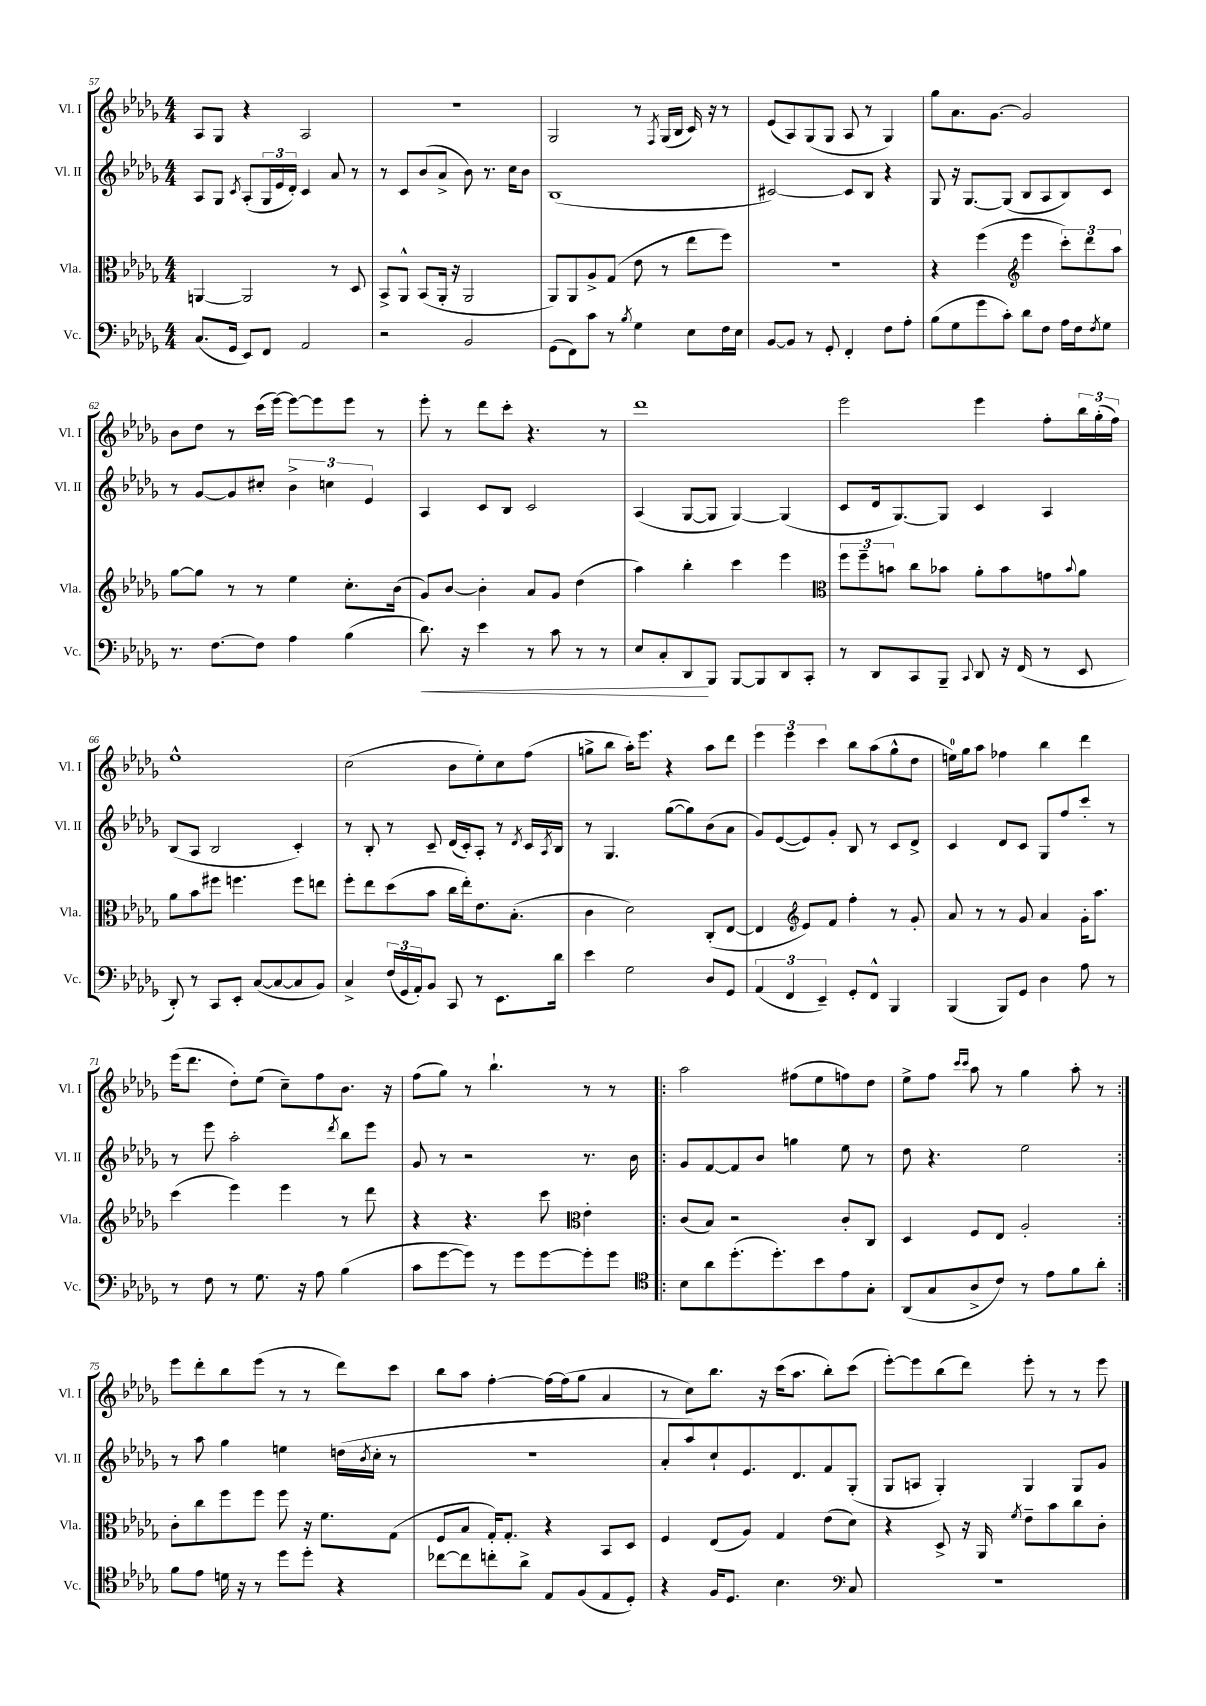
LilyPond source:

<<
\new StaffGroup <<
\new Staff = "s0" \with { instrumentName = "Vl. I" shortInstrumentName = "Vl. I" } {
    \clef treble \key des \major \numericTimeSignature \time 4/4
    aes8 ges8 r4 aes2 |
    R1 |
    ges2 r8 \acciaccatura { f8 } ges16( bes16 c'16) r16 r8 |
    ees'8( aes8) ges8( ges8 aes8 r8 ges4) |
    ges''8 aes'8. ges'8.~ ges'2 |
    bes'8 des''8 r8 c'''16( ees'''16~) ees'''8~ ees'''8 ees'''8 r8 |
    ees'''8-. r8 des'''8 c'''8-. r4. r8 |
    des'''1 |
    ees'''2 ees'''4 f''8-. \tuplet 3/2 { bes''16 ges''16-.( f''16) } |
    ees''1-^ |
    c''2( bes'8 ees''8-.) c''8 f''8( |
    g''8-> bes''8 aes''16-.) ees'''8. r4 aes''8 des'''8 |
    \tuplet 3/2 { ees'''4 ees'''4 c'''4 } bes''8 aes''8( ges''8-^ des''8 |
    e''16-0) ges''16 aes''8 fes''4 bes''4 des'''4 |
    ees'''16( des'''8. des''8-.) ees''8( c''8--) f''8 bes'8. r16 |
    f''8( ges''8) r8 bes''4.-! r8 r8 |
    \repeat volta 2 { aes''2 fis''8( ees''8 f''8) des''8 |
    ees''8-> f''8 \grace { c'''16 c'''16 } aes''8 r8 ges''4 aes''8-. r8 | }
    ees'''8 des'''8-. bes''8 ees'''8( r8 r8 des'''8) c'''8 |
    bes''8 aes''8 f''4~-. f''16~ f''16( ges''8 aes'4 |
    r8 c''8) bes''8. r16 c'''16( aes''8. bes''8-.) c'''8( |
    ees'''8~-.) ees'''8 bes''8( des'''8) ees'''8-. r8 r8 ees'''8 \bar "|." |
}
\new Staff = "s1" \with { instrumentName = "Vl. II" shortInstrumentName = "Vl. II" } {
    \clef treble \key des \major \numericTimeSignature \time 4/4
    aes8 ges8 \acciaccatura { c'8 } aes8-.( \tuplet 3/2 { ges16 ees'16 des'16-.) } c'4 aes'8 r8 |
    r8 c'8 bes'8( aes'8-> bes'8) r8. c''16 bes'8 |
    bes1( |
    cis'2~) cis'8 bes8 r4 |
    ges8 r16 ges8.~ ges8( bes8 aes8 bes8) c'8 |
    r8 ges'8~ ges'8 cis''8-. \tuplet 3/2 { bes'4-> c''4 ees'4 } |
    aes4 c'8 bes8 c'2 |
    aes4( ges8~ ges8 ges4~) ges4( |
    c'8 des'16 ges8.~) ges8 c'4 aes4 |
    bes8( aes8 bes2 c'4-.) |
    r8 bes8-. r8 c'8-- des'16( c'16-.) aes8-. r8 \acciaccatura { des'8 } c'16 \acciaccatura { aes8 } bes16 |
    r8 ges4. ges''8~( ges''8) bes'8( aes'8 |
    ges'8) ees'8~( ees'8) ges'8-. bes8 r8 c'8 des'8-> |
    c'4 des'8 c'8 ges8 f''8 c'''8-. r8 |
    r8 ees'''8 aes''2-. \acciaccatura { des'''8 } bes''8 ees'''8 |
    ges'8 r8 r2 r8. bes'16 |
    \repeat volta 2 { ges'8 f'8~ f'8 bes'8 g''4 ees''8 r8 |
    des''8 r4. ees''2 | }
    r8 aes''8 ges''4 e''4 d''16( \acciaccatura { bes'8 } c''16-. r8 |
    r1 |
    aes'8-. aes''8) c''8-! ees'8. des'8. f'8 ges8-.( |
    ges8 a8 ges4-.) ges4 ges8 ges'8 \bar "|." |
}
\new Staff = "s2" \with { instrumentName = "Vla." shortInstrumentName = "Vla." } {
    \clef alto \key des \major \numericTimeSignature \time 4/4
    a,4~ a,2 r8 des8 |
    bes,8-> aes,8-^ bes,8( aes,16-. r16 aes,2 |
    aes,8) aes,8 aes8-> ges8( ees'8 r8 ees''8 f''8) |
    r1 |
    r4 f''4( \clef treble ees'''4 \tuplet 3/2 { c'''8-.) des'''8 aes''8 } |
    ges''8~ ges''8 r8 r8 ees''4 c''8.-. bes'16( |
    ges'8) bes'8~ bes'4-. aes'8 ges'8 des''4( |
    aes''4) bes''4-. c'''4 ees'''4 |
    \clef alto \tuplet 3/2 { f''8 f''8-- b'8 } c''8 bes'8 aes'8-. bes'8 g'8 \appoggiatura { bes'8 } aes'8 |
    aes'8 bes'8 fis''8 f''4. f''8 e''8 |
    f''8-. ees''8 des''8( bes'8 c''16 ees''16-.) ees'8. bes8.-.( |
    c'4 des'2) c8-.( ees8~ |
    ees4 \clef treble ees'8) f'8 f''4-. r8 ges'8-. |
    aes'8 r8 r8 ges'8 aes'4 ges'16-. aes''8. |
    c'''4( ees'''4) ees'''4 r8 des'''8 |
    r4 r4. c'''8 \clef alto ees'4-. |
    \repeat volta 2 { c'8( bes8) r2 c'8-. c8 |
    des4 f8 ees8 aes2-. | }
    c'8-. c''8 f''8 f''8 f''8 r16 f'8. ges8( |
    f8 bes8 ges16-.) ges8.-. r4 bes,8 des8 |
    f4 ees8( aes8) ges4 ees'8( des'8) |
    r4 des8-> r16 aes,16 \acciaccatura { f'8 } ees'8-- bes'8 c''8 c'8-. \bar "|." |
}
\new Staff = "s3" \with { instrumentName = "Vc." shortInstrumentName = "Vc." } {
    \clef bass \key des \major \numericTimeSignature \time 4/4
    c8.( ges,16 ees,8) f,8 aes,2 |
    r2 bes,2 |
    ges,8( f,8) c'8 r8 \acciaccatura { bes8 } ges4 ees8 f16 ees16 |
    bes,8~ bes,8 r8 ges,8-. f,4-. f8 aes8-. |
    bes8( ges8 ges'8 c'8-.) des'8 f8 aes16 f16 \acciaccatura { f8 } ges8 |
    r8. f8.~ f8 aes4 bes4( |
    des'8.\<) r16 ees'4 r8 c'8 r8 r8 |
    ees8 c8-. des,8\! bes,,8 bes,,8~ bes,,8 des,8 c,8-. |
    r8 des,8 c,8 bes,,8-- \appoggiatura { c,8 } des,8 r16 f,16( r8 ees,8 |
    des,8-.) r8 c,8 ees,8-. c8~( c8~ c8 bes,8) |
    c4-> \tuplet 3/2 { f16( ges,16 aes,16-.) } bes,8 c,8 r8 ees,8. des'16 |
    ees'4 ges2 des8 ges,8 |
    \tuplet 3/2 { aes,4( f,4 ees,4--) } ges,8-. f,8-^ bes,,4 |
    bes,,4( bes,,8) ges,8 des4 aes8 r8 |
    r8 f8 r8 ges8. r16 aes8 bes4( |
    c'8 ges'8~ ges'8) r8 ges'8 ges'8~ ges'8-. ges'8 |
    \repeat volta 2 { \clef tenor bes8 aes'8 des''8.-.( des''8.-.) bes'8 ees'8 ges8-. |
    aes,8( ges8 aes8-> c'8) r8 ees'8 f'8 aes'8-. | }
    f'8 ees'8 d'16 r16 r8 des''8 des''8-. r4 |
    ces''8~ ces''8 c''8-. aes'8-> ees8 f8( ees8 des8-.) |
    r4 f16 des8. bes4. \clef bass c8 |
    R1 \bar "|." |
}
>>
>>
\layout { \context { \Score currentBarNumber = #57 } }
